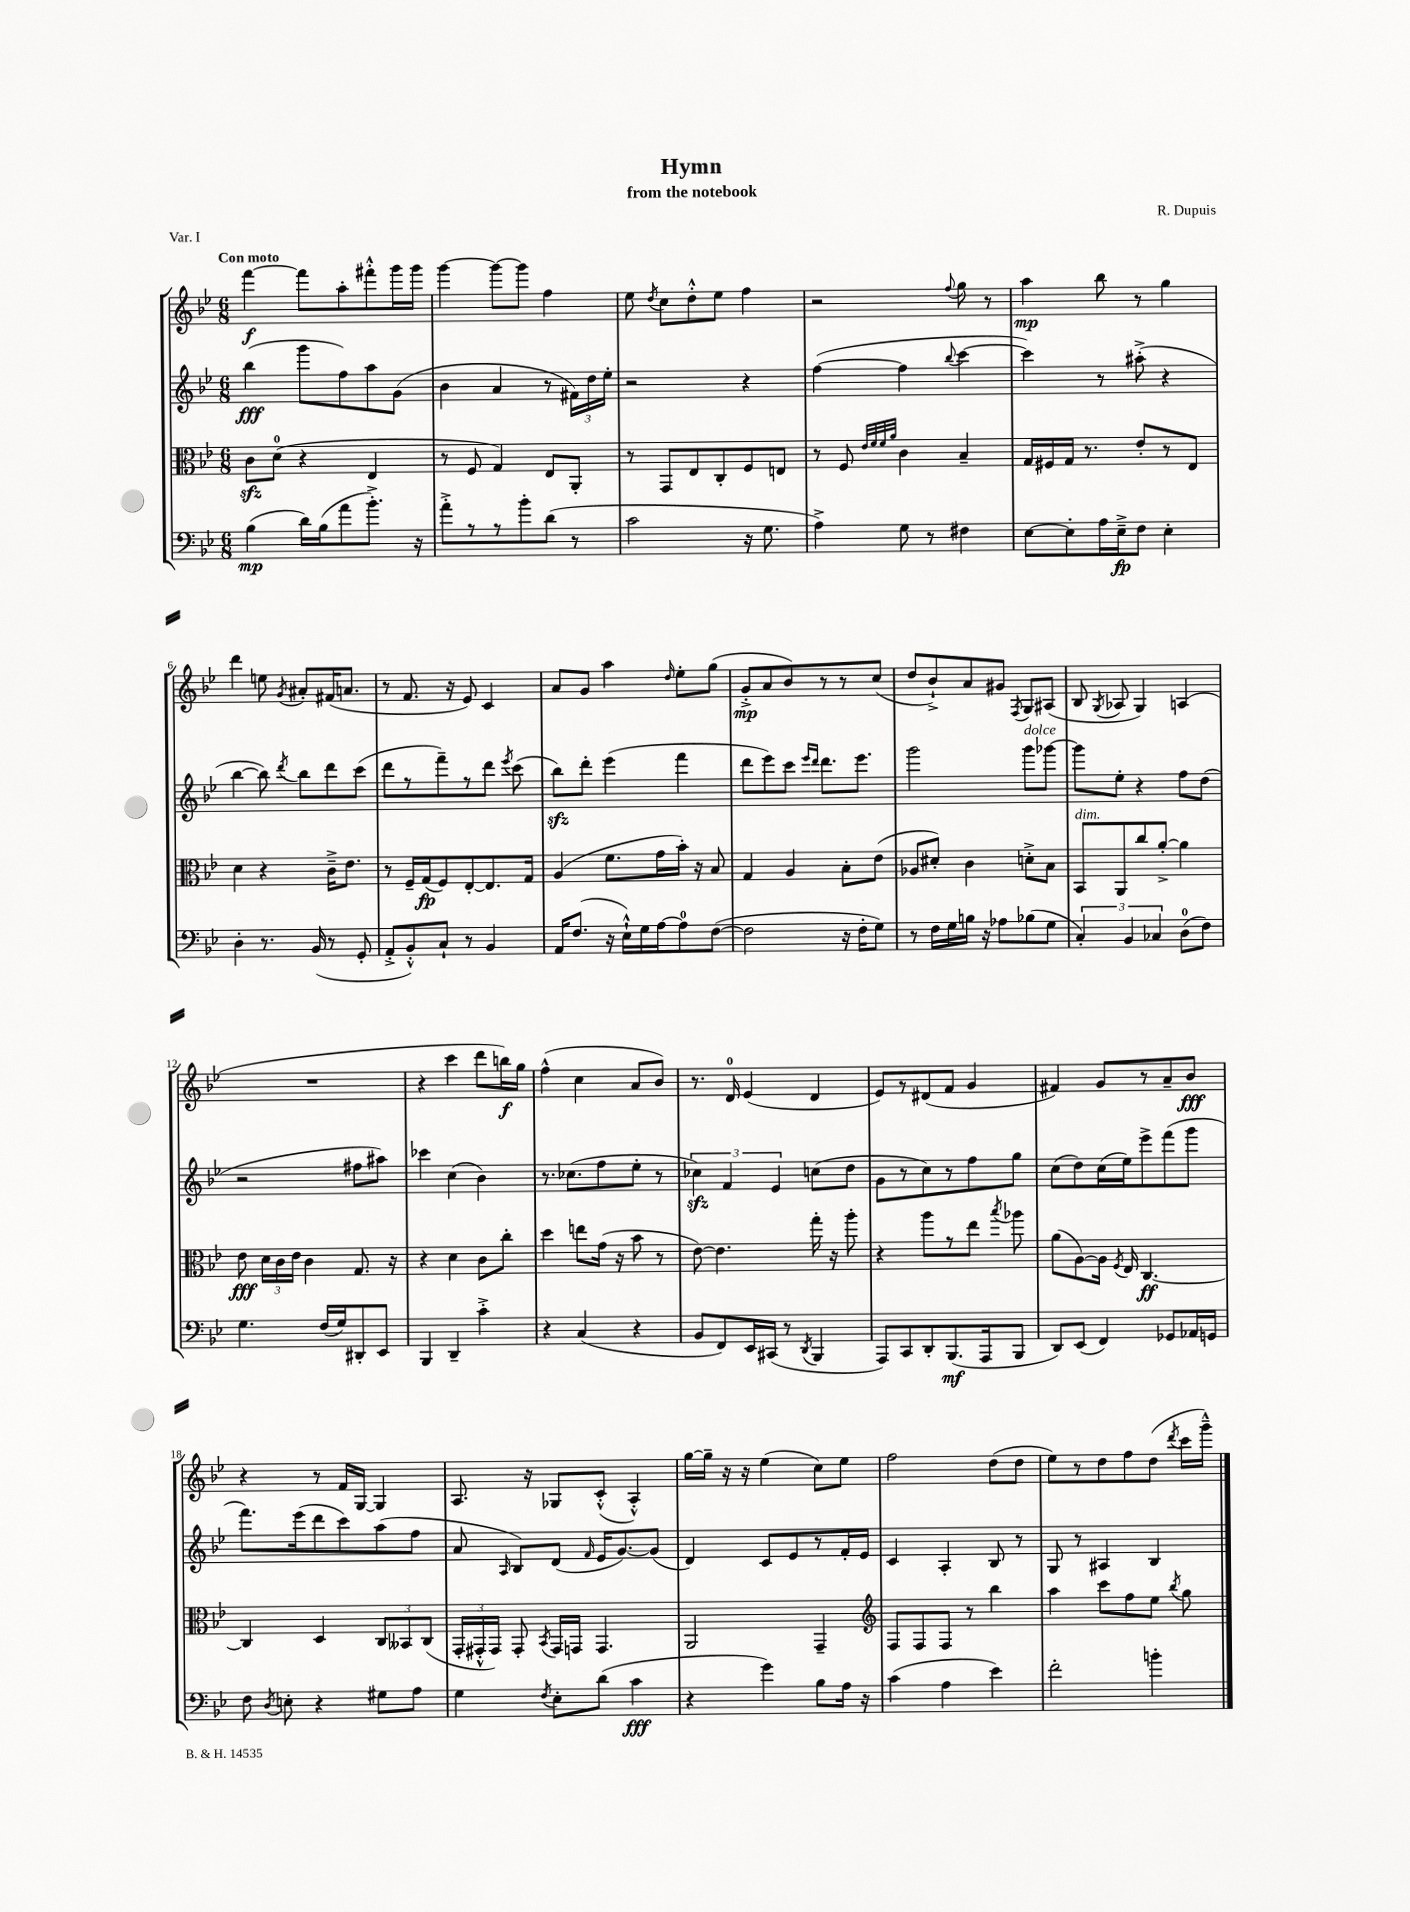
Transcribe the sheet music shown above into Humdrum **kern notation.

**kern	**kern	**kern	**kern
*staff4	*staff3	*staff2	*staff1
*clefF4	*clefC3	*clefG2	*clefG2
*k[b-e-]	*k[b-e-]	*k[b-e-]	*k[b-e-]
*M6/8	*M6/8	*M6/8	*M6/8
(4B-\	8c\L	(4bb-\	[4fff\
.	(8d\J	.	.
16d\LL)	4r	8ggg\L	8fff\]L
(16B-\J	.	.	.
8a\	.	8ff\)	8aa'\
8.b-'^\J)	4E-/	8aa\	8fff#'^^\
.	.	(8g\J	16ggg\L
16r	.	.	16ggg\JJ
=	=	=	=
8a'^\L	8r	4b-\	[4ggg\
8r	8F/	.	.
8r	4G/)	4a/	8ggg\_L
8b-'\	.	.	8ggg\]J
(8d\J	8E-/L	8r	4ff\
8r	8AA'/J	24f#\LL)	.
.	.	24dd\	.
.	.	24ee-'\JJ	.
=	=	=	=
2c\	8r	2r	8ee-\
.	.	.	8qdd/
.	8GG/L	.	8cc\L
.	8E-/	.	8dd'^^\
.	8C'/	.	8ee-\J
16r	8F/	4r	4ff\
8.G\	.	.	.
.	8E/J	.	.
=	=	=	=
4A^\)	8r	([4ff\	2r
.	8F/	.	.
.	32qqe-/LLL	.	.
.	32qqf/	.	.
.	32qqf/	.	.
.	32qqa/JJJ	.	.
8G\	4c\	4ff\]	.
8r	.	.	.
.	.	8qqbb-/	8qqff/
4F#\	4B-~/	[4ccc\	8gg\
.	.	.	8r
=	=	=	=
[8E-\L	16G/LL	4ccc\])	4aa\
.	16F#/	.	.
8E-'\]	16G/JJ	.	.
.	8.r	.	.
16A\L	.	8r	8bb-\
16E-~^\J	.	.	.
8F\J	8e-'/L	(8aa#'^\	8r
4E-'\	8r	4r	4gg\
.	8E-/J	.	.
=	=	=	=
4D'\	4d\	[4bb-\	4ddd\
8.r	4r	8bb-\])	8ee\
.	.	8qddd/	8qg/
.	.	8bb-\L	8a#'/L
(16BB-/	.	.	.
8r	16c~^\LK	8ddd\	(16f#/K
.	8.e-\J	.	8.a/J
8GG'/	.	(8ccc\J	.
=	=	=	=
8AA'^/L	8r	8ddd\L	8r
8BB-'^^/)	16F~/LL	8r	8.f/
.	(16G/J	.	.
8C`/J	8F/)	8fff~\)	.
.	.	.	16r
8r	[8E-'/	8r	8e-/)
4BB-/	8.E-/]	8ddd\J	4c/
.	.	8qeee-/	.
.	.	(8ccc\	.
.	16G/Jk	.	.
=	=	=	=
16AA/LK	(4A/	8bb-\L)	8a/L
(8.F/J	.	.	.
.	.	8ddd'\J	8g/J
16r	8.f\L	(4eee-\	4aa\
16E-`^^\LL)	.	.	.
16G\	.	.	.
[16A\J	16g\L	.	.
.	.	.	16qqdd/
8A\]	16b-'\JJ)	4fff\	8ee-'\L
.	16r	.	.
([8F\J	8B-/	.	(8gg\J
=	=	=	=
2F\]	4G/	8ddd\L	8g'^/L
.	.	8eee-\)	8a/
.	4A/	8ccc\J	8b-/)
.	.	16qqeee-/LL	.
.	.	16qqddd/JJ	.
.	.	8.ddd\L	8r
16r	8B-'\L	.	8r
16F'\LK	.	8.eee-\J	.
8G\J)	(8e-\J	.	(8cc/J
=	=	=	=
8r	8A-/L	2ggg\	8dd/L
16F\LL	8d#'/J)	.	8b-`^/)
16G\	.	.	.
16B\JJ	4c\	.	8a/
16r	.	.	.
8A-\L	.	.	8g#/J
.	.	.	8qF/
(8B-\	8d'^\L	8ggg\L	8G/L
8G\J	8B-\J	[8ggg-\J	(8A#/J
=	=	=	=
6C'/)	8BB-/L	8ggg-\]L	8B-/
.	.	.	8qG/
.	8AA/	8ee-'\J	8A-/
6BB-/	.	.	.
.	8cc/	4r	4G/)
6C-/	.	.	.
.	[8a'^/J	.	.
(8D\L	4a\]	8ff\L	(4A/
8F\J)	.	(8dd\J	.
=	=	=	=
4.G\	8e-\	2r	2.r
.	24d\LL	.	.
.	24c\	.	.
.	24e-\JJ	.	.
.	4c\	.	.
(16F/LL	.	.	.
16G/J)	.	.	.
8DD#'/	8.G/	8ff#\L	.
8EE-/J	.	8aa#\J)	.
.	16r	.	.
=	=	=	=
4BBB-/	4r	4ccc-\	4r
4DD~/	4d\	(4cc\	4ccc\
4c'^\	8c\L	4b-\)	8ddd\L
.	8cc'\J	.	16bb\L)
.	.	.	16gg\JJ
=	=	=	=
4r	4dd\	8.r	(4ff^^\
.	.	(8.cc-\L	.
(4C/	8ee\L	.	4cc\
.	(16g\Jk	8ff\	.
.	16r	.	.
4r	8b-\	8ee-'\J	8a/L
.	8r	8r	8b-/J)
=	=	=	=
8BB-/L	[8e-\)	6cc-\)	8.r
8FF/)	4.e-\]	.	.
.	.	6f/	.
.	.	.	16d/
16EE-/L	.	.	(4e-/
(16CC#/JJ	.	.	.
.	.	6e-/	.
8r	.	.	.
8qDD/	.	.	.
4BBB-/	16gg'\	(8cc\L	4d/
.	16r	.	.
.	8aa'\	8dd\J	.
=	=	=	=
8AAA/L)	4r	8g\L	8e-/L)
8CC/	.	8r	8r
8DD'/	8aa\L	8cc\)	(8d#/
(8.BBB-/	8r	8r	8f/J
.	8ee-\J	8ff\	4g/
16AAA/k	.	.	.
.	8qbb-/	.	.
8BBB-/J	8aa-\	8gg\J	.
=	=	=	=
8DD/L)	(8a\L	(8cc\L	4f#/)
(8EE-/J	[8A\)	8dd\)	.
4FF/)	16A\]Jk	(16cc\L	8g/L
.	8qF/	.	.
.	16E-/	16ee-\J)	.
.	[4.C/	8eee-^\	8r
8GG-/L	.	(8fff\	8a~/
16AA-/L	.	8ggg\J	8b-/J
16GG/JJ	.	.	.
=	=	=	=
8F\	4C/]	8.fff\L)	4r
8qD/	.	.	.
8E'\	.	.	.
.	.	(16eee-\k	.
4r	4D/	8ddd\	8r
.	.	8ccc\)	16f/LL
.	.	.	[16G/JJ
8G#\L	12C/L	(8aa\	4G/]
.	12BB--/	.	.
8A\J	.	8ff\J	.
.	(12C/J	.	.
=	=	=	=
4G\	24GG'/LL	8a/	8.A/
.	24GG#'^^/	.	.
.	24GG#/JJ)	.	.
.	.	16qqA/	.
.	8GG#'/	8B-/L)	.
.	.	.	16r
8qF/	8qBB-/	.	.
8E-'\L	16GG#/LL	(8d/J	8G-/L
.	16GG/JJ	.	.
.	.	16qqf/	.
(8d\J	4.GG/	16e-/LK	(8c'^^/J
.	.	[8.g/)	.
4c\	.	.	4A'^^/)
.	.	(8g/]J	.
=	=	=	=
4r	2AA/	4d/)	[16gg\LL
.	.	.	16gg~\]JJ
.	.	.	16r
.	.	.	16r
4g\)	.	8c/L	(4ee-\
.	.	8e-/	.
8B-\L	4GG~/	8r	8cc\L)
16A\Jk	.	16f'/L	8ee-\J
16r	.	16e-/JJ	.
=	=	=	=
*	*clefG2	*	*
(4c\	8F/L	4c/	2ff\
.	8F/	.	.
4A\	8F/J	4A'/	.
.	8r	.	.
4e-\)	4bb-\	8B-/	(8dd\L
.	.	8r	8dd\J
=	=	=	=
2f'\	4aa\	8G/	8ee-\L)
.	.	8r	8r
.	8ccc\L	4A#/	8dd\
.	8ff\	.	8ff\
4b'\	8ee-\J	4B-/	(8dd\J
.	8qbb-/	.	8qddd/
.	8gg\	.	16ccc\LL
.	.	.	16ggg~^^\JJ)
==	==	==	==
*-	*-	*-	*-
